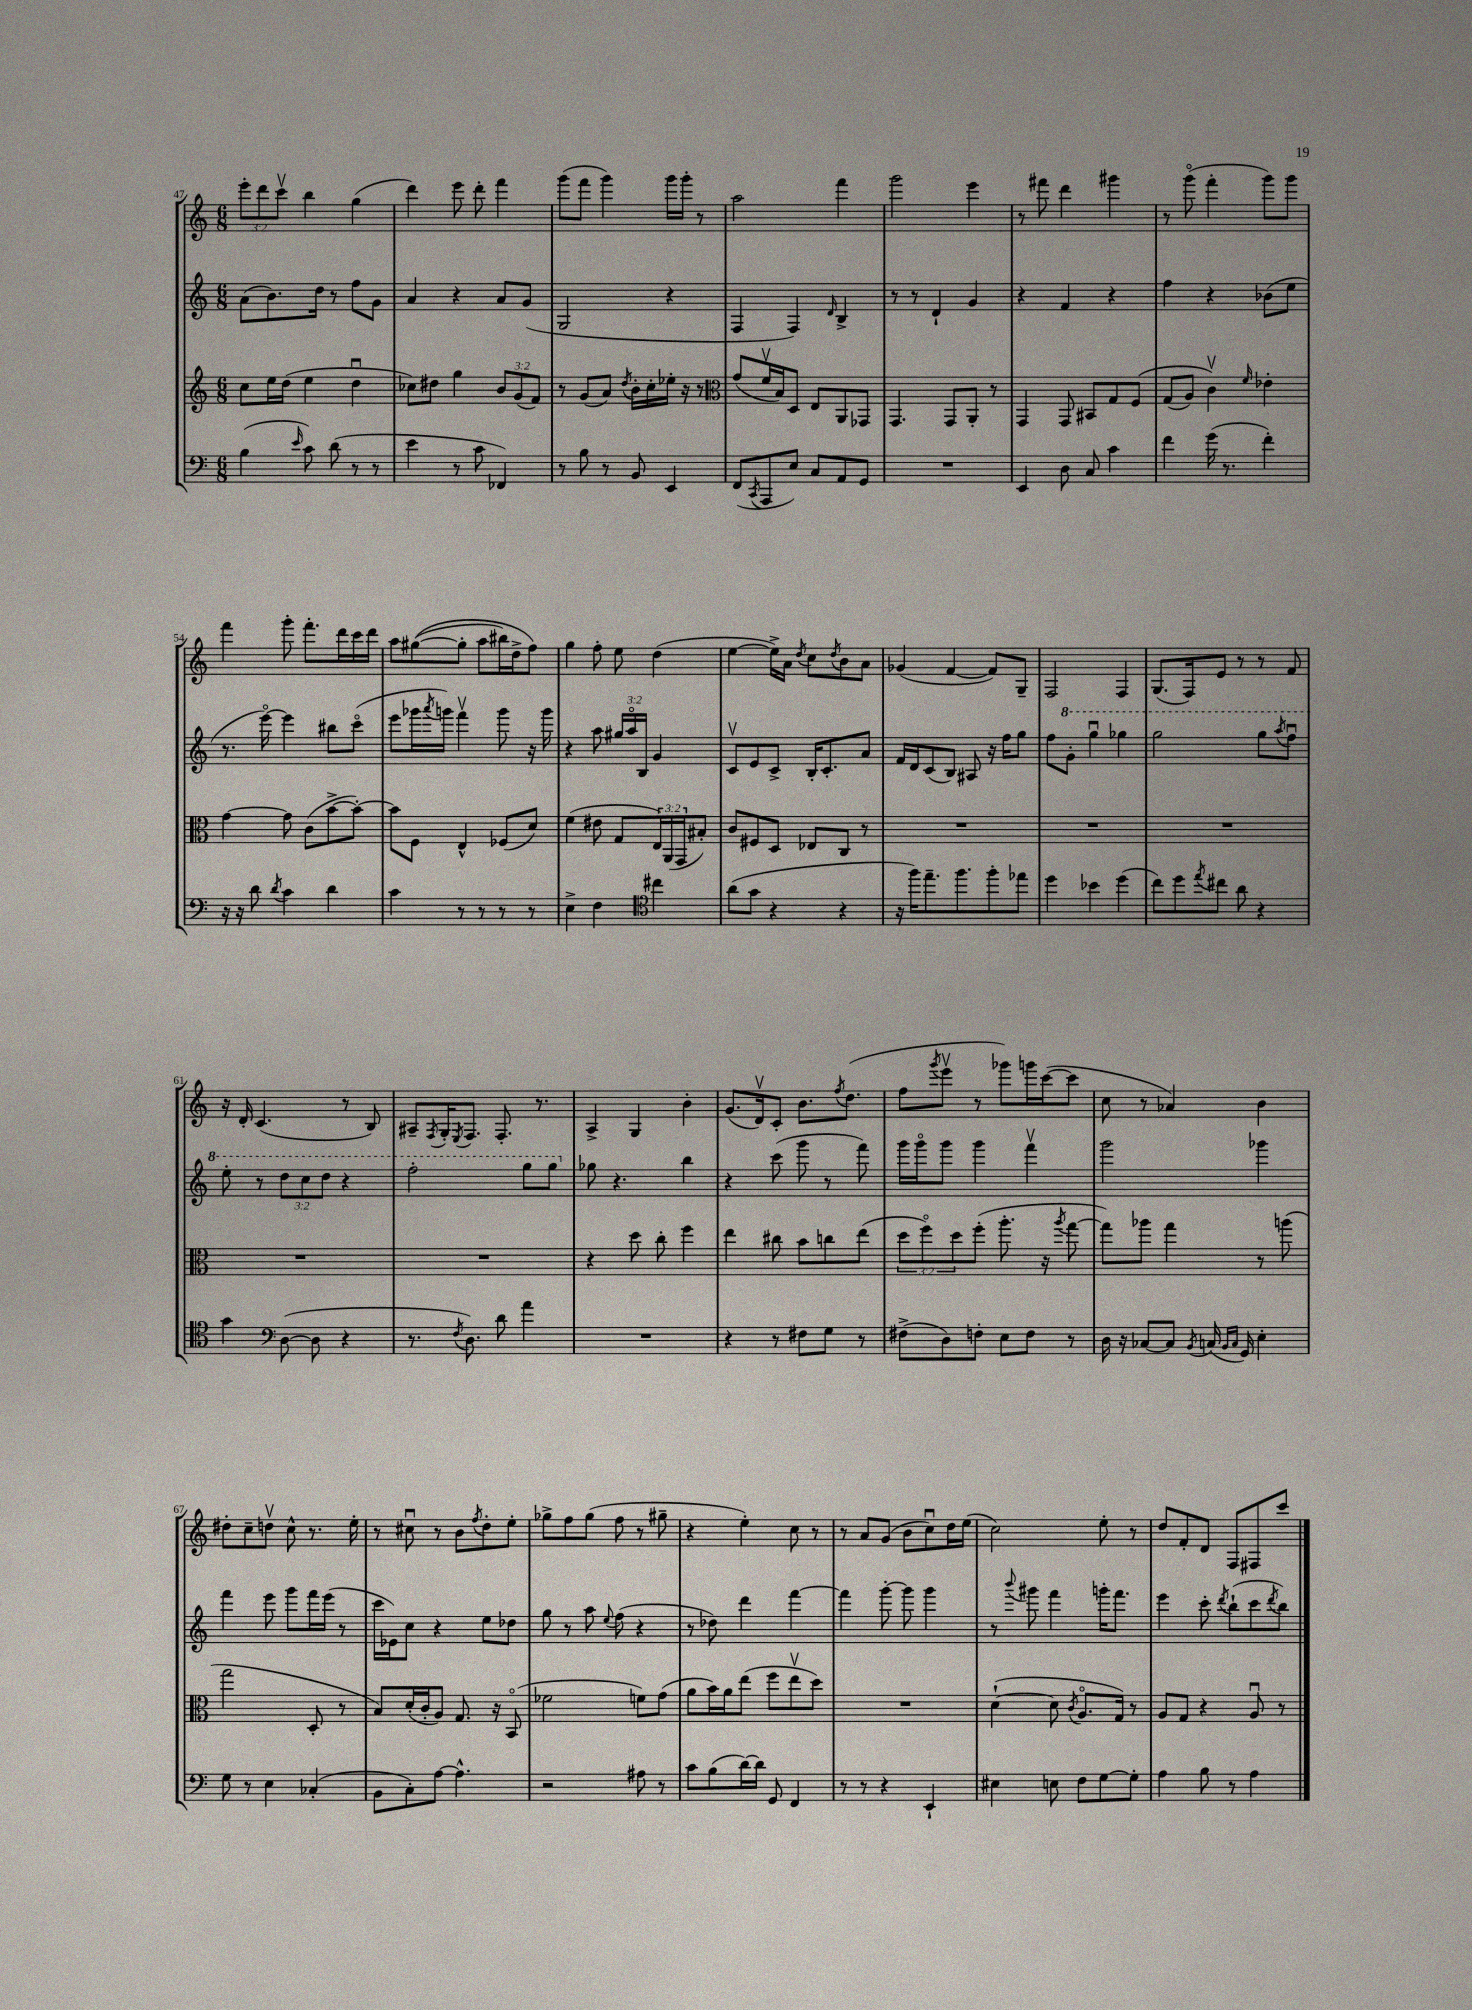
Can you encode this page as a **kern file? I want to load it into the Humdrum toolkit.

**kern	**kern	**kern	**kern
*staff4	*staff3	*staff2	*staff1
*clefF4	*clefG2	*clefG2	*clefG2
*k[]	*k[]	*k[]	*k[]
*M6/8	*M6/8	*M6/8	*M6/8
(4B\	8cc\L	(8a\L	12eee'\L
.	.	.	12ddd\
.	16ee\L	8.b\)	.
.	.	.	12cccv\J
.	(16dd\JJ	.	.
16qqe/	.	.	.
8c\)	4ee\	.	4bb\
.	.	16dd\Jk	.
(8d\	.	8r	.
8r	4ddu\	8ff\L	(4gg\
8r	.	8g\J	.
=	=	=	=
4e\	8cc-\L)	4a/	4ddd\)
.	8dd#\J	.	.
8r	4gg\	4r	8eee\
8c\	.	.	8ddd'\
4FF-/)	12b/L	8a/L	4fff\
.	(12g/	.	.
.	.	(8g/J	.
.	12f/J)	.	.
=	=	=	=
8r	8r	2G/	(8ggg\L
8B\	(8g/L	.	8fff\J
8r	8a/J)	.	4ggg\)
.	8qdd/	.	.
8BB/	16b'\LL	.	.
.	16cc'\	.	.
4EE/	16ee-'\JJ	4r	16ggg\LL
.	16r	.	16ggg'\JJ
.	8r	.	8r
=	=	=	=
*	*clefC3	*	*
(8FF/L	(8g/L	4F/	2aa\
8qCC/	.	.	.
8AAA/	16fv/L	.	.
.	16B/J)	.	.
8E/J)	8D/J	4F/)	.
8C/L	8E/L	.	.
.	.	16qqd/	.
8AA/	8AA/	4B^/	4fff\
8GG/J	8GG-/J	.	.
=	=	=	=
2.r	4.GG/	8r	2ggg\
.	.	8r	.
.	.	4d`/	.
.	8GG/L	.	.
.	8AA'/J	4g/	4eee\
.	8r	.	.
=	=	=	=
4EE/	4GG/	4r	8r
.	.	.	8fff#\
8D\	8GG/	4f/	4ddd\
8C/	8BB#/L	.	.
4c\	8G/	4r	4ggg#\
.	&(8F/J	.	.
=	=	=	=
4f\	(8G/L	4ff\	8r
.	8A/J)	.	(8gggo\
(16g\	4cv\&)	4r	4fff'\
8.r	.	.	.
.	16qqf/	.	.
4f'\)	4e-'\	(8b-\L	8ggg\L)
.	.	8ee\J	8ggg\J
=	=	=	=
16r	[4g\	8.r	4fff\
16r	.	.	.
8d\	.	.	.
.	.	[16eeeo\)	.
8qd/	.	.	.
4c\	8g\]	4eee\]	8ggg'\
.	(8c\L	.	8.fff'\L
4d\	[8b^\	8bb#\L	.
.	.	.	16ddd\L
.	8b'\_J)	(8ccco\J	16ccc\
.	.	.	16ddd\JJ
=	=	=	=
4c\	8b\]L	8eee\L	8aa\L
.	8F\J	16ggg-\L	&(([8gg#\
.	.	8qaaa/	.
.	.	16ggg\JJ)	.
8r	4E^^/	4fffv\	8gg#'\]J
8r	.	.	8aa\L
8r	(8F-/L	8ggg\	16bb#\L)
.	.	.	16dd^\J
8r	8d/J)	16r	8ff\J&)
.	.	16ggg\	.
=	=	=	=
4E^\	(4f\	4r	4gg\
4F\	8e#\	8aa\	8ff'\
.	8G/L	24gg#/LL	8ee\
.	.	24aao/	.
.	.	24B/JJ	.
*clefC4	*	*	*
4cc#\	24E/L)	4g/	(4dd\
.	(24AA/	.	.
.	24GG/J	.	.
.	8B#'/J)	.	.
=	=	=	=
(8a\L	8c/L	8cv/L	[4ee\
8g\J	8F#/	8e/	.
4r	8D/J	8c^/J	16ee^\]LL)
.	.	.	16a\JJ
.	.	.	8qdd/
.	8E-/L	16B'/LK	8cc\L
.	.	8.c'/	.
.	.	.	8qdd/
4r	8C/J	.	8b\
.	8r	8a/J	8a\J
=	=	=	=
16r	2.r	16f/LL	(4g-/
16ff\LK)	.	16d/J	.
8.ee~\	.	(8c/	.
.	.	8B/J)	[4f/
8.ff\	.	.	.
.	.	8A#/	.
8ff'\	.	16r	8f/]L)
.	.	16ff\LK	.
8ee-\J	.	8gg\J	8G~/J
=	=	=	=
4dd\	2.r	8ff\L	2F/
.	.	8gg'\J	.
4b-\	.	4gggu\	.
(4dd\	.	4ggg-\	4F/
=	=	=	=
8cc\L)	2.r	2ggg\	(8.G/L
8dd\	.	.	.
.	.	.	16F/k)
8qee/	.	.	.
8cc#\J	.	.	8e/J
8a\	.	.	8r
4r	.	8ggg\L	8r
.	.	8qaaa/	.
.	.	8fffu\J	8f/
=	=	=	=
4g\	2.r	8eee'\	16r
.	.	.	16d'/
.	.	8r	(4.c/
*clefF4	*	*	*
([8D\	.	12ddd\L	.
.	.	12ccc\	.
8D\]	.	.	.
.	.	12ddd\J	.
4r	.	4r	8r
.	.	.	8B/)
=	=	=	=
8.r	2.r	2fff'\	8A#~/L
.	.	.	8qF/
.	.	.	16G'/K
8qF/	.	.	8qE/
8.D\)	.	.	8.F/J
8d\	.	.	8.F'/
4a\	.	8ggg\L	.
.	.	.	8.r
.	.	8ggg\J	.
=	=	=	=
2.r	4r	8gg-\	4A^/
.	.	4.r	.
.	8dd\	.	4G/
.	8cc'\	.	.
.	4ff\	4bb\	4b'\
=	=	=	=
4r	4ee\	4r	(8.g/L
.	.	.	16dv/k)
8r	8cc#\	(8ccc\	8c'/J
8F#\L	8b\L	8ggg\	8.b\L
8G\J	8cc\	8r	.
.	.	.	8qff/
.	.	.	(8.dd\J
8r	(8ee\J	8fff\)	.
=	=	=	=
(8F#^\L	12dd\L	16ggg\LL	8ff\L
.	.	16gggo\J	.
.	12ffo\)	.	.
.	.	.	8qggg/
8D\)	.	8ggg\J	8eeev\J
.	12dd\	.	.
8F'\J	(8ff'\J	4ggg\	8r
8E\L	8.aa'\	.	8ggg-\L)
8F\J	.	4fffv\	16ggg\L
.	16r	.	([16ccc\J
.	8qaa/	.	.
8r	[8gg\	.	8ccc\]J
=	=	=	=
16D\	8gg\]L)	2ggg\	8cc\
16r	.	.	.
[8C-/L	8aa-\J	.	8r
8C-/]J	4gg\	.	4a-/)
8qBB/	.	.	.
(16C/	.	.	.
16qqBB/LL	.	.	.
16qqC/JJ	.	.	.
16GG/)	.	.	.
4E'\	8r	4ggg-\	4b\
.	(8aa\	.	.
=	=	=	=
8G\	2gg\	4fff\	8dd#'\L
8r	.	.	8cc~\
4E\	.	8eee\	8ddv\J
.	.	8ggg\L	8cc^^\
(4C-'/	8D'/	16fff\L	8.r
.	.	(16eee\JJ	.
.	8r	8r	.
.	.	.	16ee'\
=	=	=	=
8BB\L	8B/L)	16ccc\LL	8r
.	.	16e-\J)	.
8C'\)	(16d'/L	8cc\J	8cc#u\
.	16c'/J	.	.
[8A\J	8A/J)	4r	8r
4.A^^\]	8.G/	.	8b\L
.	.	.	8qff/
.	.	8ee\L	8dd'\
.	16r	.	.
.	(8BBo/	8dd-\J	8ee'\J
=	=	=	=
2r	2f-\	8gg\	8gg-^\L
.	.	8r	8ff\
.	.	8aa\	(8gg-\J
.	.	8qqee/	.
.	.	(8ff\	8ff\
8A#\	8f\L)	4r	8r
8r	(8g\J	.	8gg#~\
=	=	=	=
8c\L	8a\L	8r	4r
(8B\	16b\L)	8dd-\)	.
.	16a\J	.	.
[16d\L)	(8ee\J	4ddd\	4ee'\)
16d\]JJ	.	.	.
8GG/	8ff\L	.	.
4FF/	8eev\	[4fff\	8cc\
.	8dd\J)	.	8r
=	=	=	=
8r	2.r	4fff\]	8r
8r	.	.	8a/L
4r	.	[8ggg'\	(8g/J
.	.	8ggg\]	8b\L
4EE`/	.	4ggg\	8ccu\)
.	.	.	16dd\L
.	.	.	(16ee\JJ
=	=	=	=
4E#\	([4d`\	8r	2cc\)
.	.	8qqbbb/	.
.	.	8ggg#\	.
8E\	8d\]	4fff\	.
.	8qc/	.	.
8F\L	8.Ao/L	.	.
[8G\	.	16ggg'\LK	8ee'\
.	16G/Jk)	8.fff\J	.
8G'\]J	8r	.	8r
=	=	=	=
4A\	8A/L	4eee\	8dd/L
.	8G/J	.	8f'/
8B\	4r	8ccc'\	8d/J
.	.	8qddd/	.
8r	.	(8bb`\L	8F/L
4A\	8Au/	8ccc\	8F#/
.	.	8qddd/	.
.	8r	8bb\J)	8ccc/J
==	==	==	==
*-	*-	*-	*-
